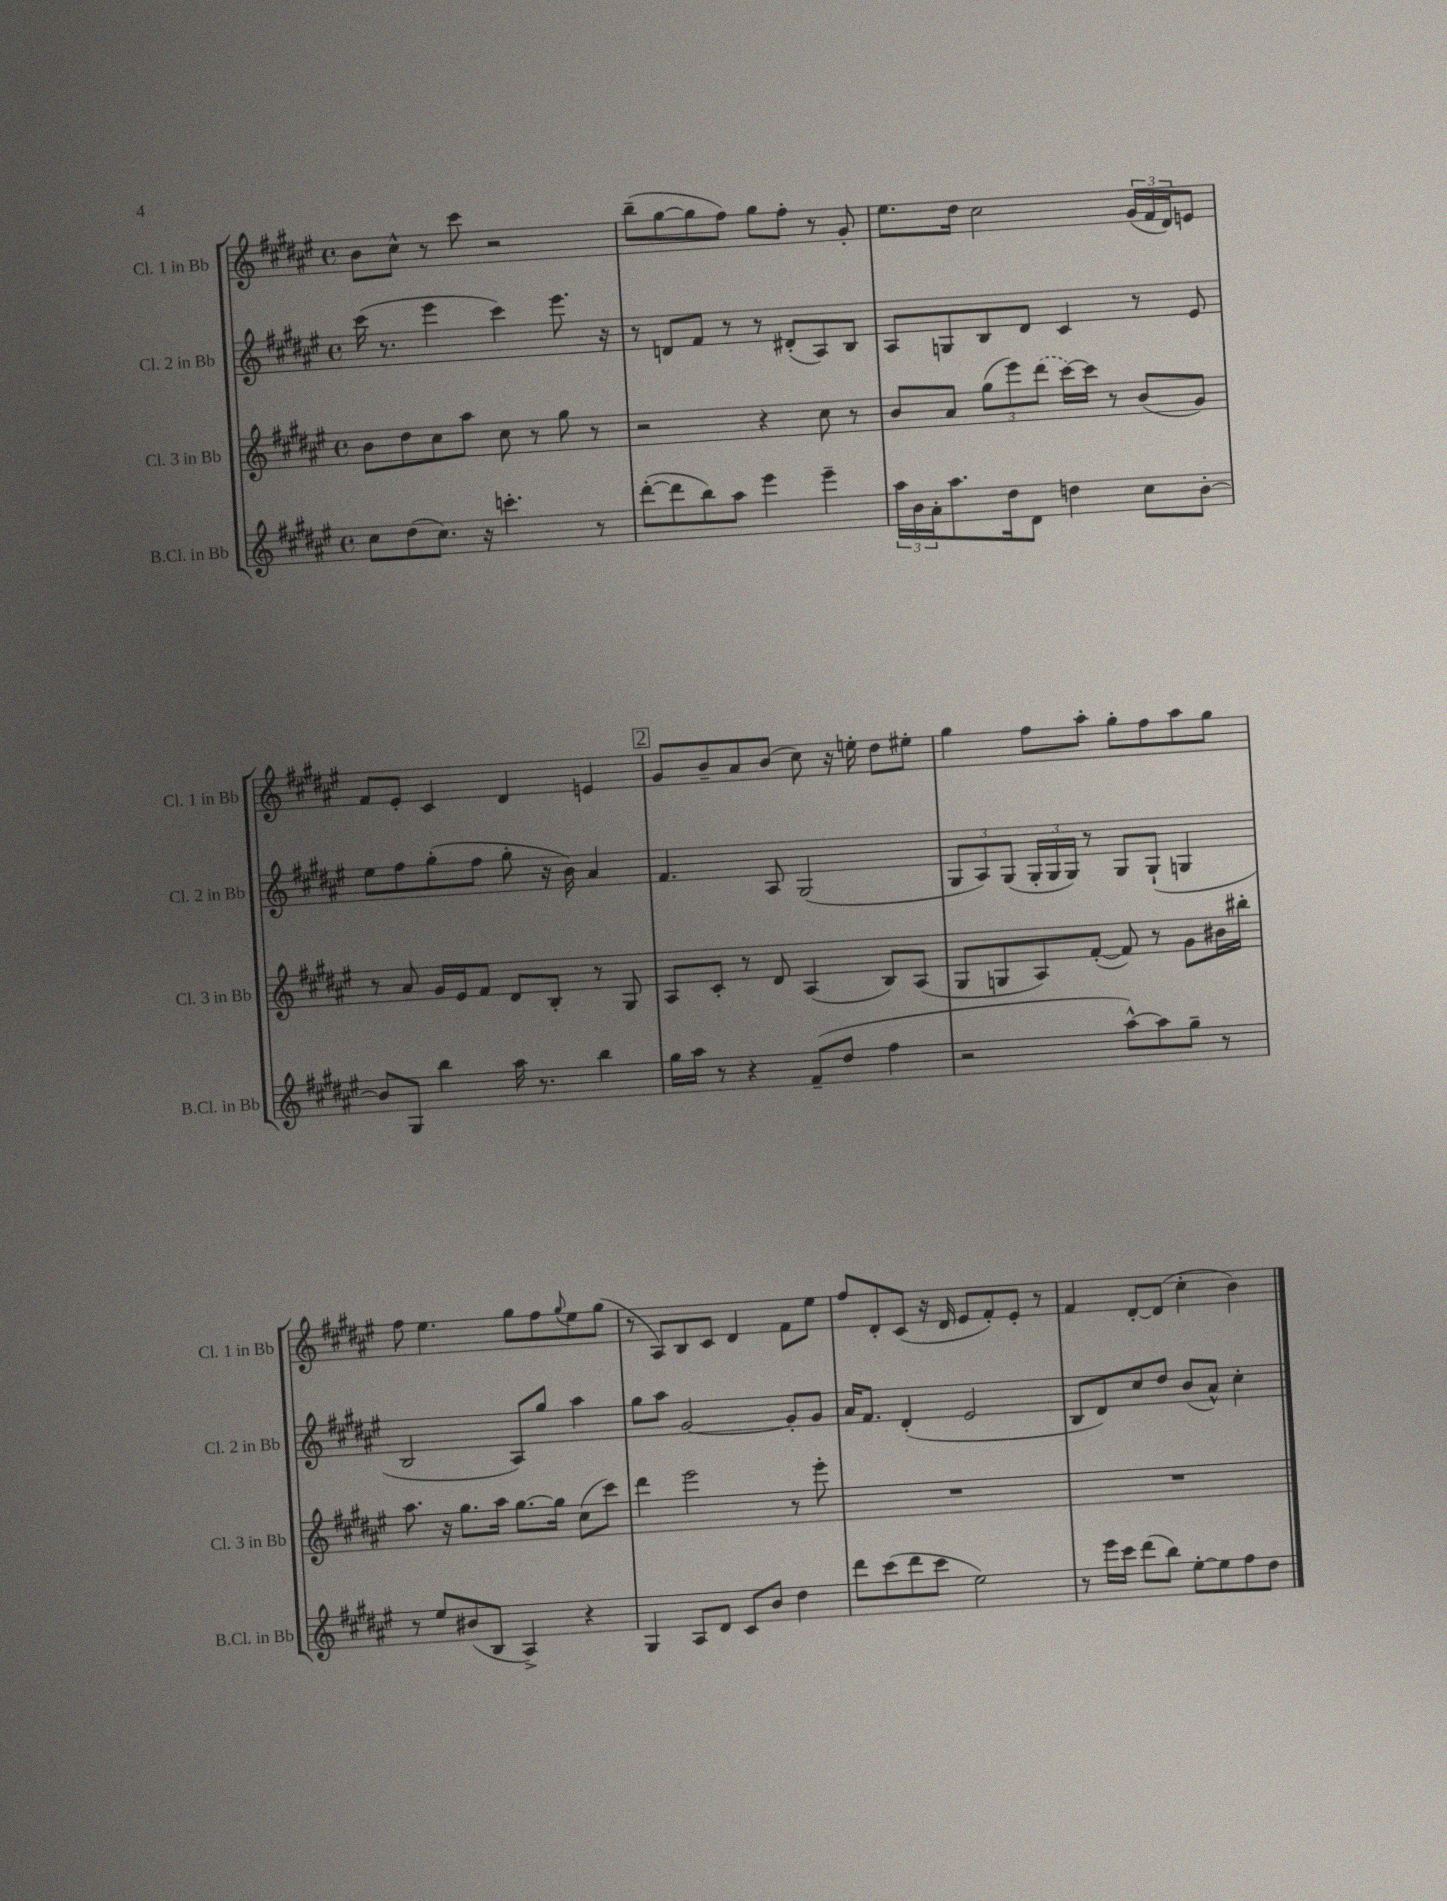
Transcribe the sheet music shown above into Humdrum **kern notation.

**kern	**kern	**kern	**kern
*part4	*part3	*part2	*part1
*staff4	*staff3	*staff2	*staff1
*I"B.Cl. in Bb	*I"Cl. 3 in Bb	*I"Cl. 2 in Bb	*I"Cl. 1 in Bb
*I'B.Cl. in Bb	*I'Cl. 3 in Bb	*I'Cl. 2 in Bb	*I'Cl. 1 in Bb
*clefG2	*clefG2	*clefG2	*clefG2
*k[f#c#g#d#a#e#]	*k[f#c#g#d#a#e#]	*k[f#c#g#d#a#e#]	*k[f#c#g#d#a#e#]
*M4/4	*M4/4	*M4/4	*M4/4
*met(c)	*met(c)	*met(c)	*met(c)
=104	=104	=104	=104
8cc#\L	8b\L	(16ccc#\	8b\L
.	.	8.r	.
(8dd#\	8dd#\	.	8cc#^^\J
8.cc#\J)	8cc#\	4eee#\	8r
.	8aa#\J	.	8ccc#\
16r	.	.	.
4.cccn'\	8cc#\	4ccc#\)	2r
.	8r	.	.
.	8gg#\	8.eee#\	.
8r	8r	.	.
.	.	16r	.
=105	=105	=105	=105
([8ddd#'\L	2r	8r	(8bb~\L
8ddd#\]	.	8dn/L	[8gg#\
8bb\)	.	8f#/J	8gg#\]
8aa#\J	.	8r	8ff#\J)
4eee#\	4r	8r	8gg#\L
.	.	(8d#X'/L	8ff#'\J
4eee#~\	8cc#\	8A#/)	8r
.	8r	8B/J	8g#'/
=106	=106	=106	=106
24aa#\LL	8b/L	8A#/L	8.ee#\L
24b\	.	.	.
24a#'\J	.	.	.
8.aa#\	8a#/J	8Gn/	.
.	.	.	16dd#\Jk
.	(12gg#\L	8B/	2cc#\
16dd#\k	.	.	.
.	12eee#\)	.	.
8d#\J	.	8d#/J	.
.	(12ddd#\J	.	.
4ddn\	[16ccc#\LL)	4c#/	.
.	16ccc#\JJ]	.	.
.	8r	.	.
8cc#\L	(8b/L	8r	(24g#/LL
.	.	.	24f#/
.	.	.	24d#/J)
[8b'\J	8g#/J)	8e#/	8en/J
!!LO:LB:g=z
=107	=107	=107	=107
8b/L]	8r	8ee#\L	8f#/L
8G#/J	8a#/	8ff#\	8e#'/J
4bb\	16g#/LL	(8gg#'\	4c#/
.	16e#/J	.	.
.	8f#/J	8ff#\J	.
16aa#\	8d#/L	8gg#'\	4d#/
8.r	.	.	.
.	8B'/J	16r	.
.	.	16b\)	.
4bb\	8r	4a#/	4en/
.	8G#/	.	.
!!LO:REH:place=s1:t=2
=108	=108	=108	=108
16gg#\LL	8A#/L	4.f#/	8g#/L
16aa#\JJ	.	.	.
8r	8c#'/J	.	8b~/
4r	8r	.	8a#/
.	8d#/	8A#/	(8b/J
(8f#~/L	(4A#/	(2G#/	8cc#\)
8dd#/J	.	.	16r
.	.	.	16een'\
4ff#\	8B/L)	.	8dd#\L
.	(8A#/J	.	8ee#X'\J
=109	=109	=109	=109
2r	8G#/L	12G#/L	4gg#\
.	.	12A#/)	.
.	8Gn/	.	.
.	.	(12G#/J	.
.	8A#/)	24G#'/LL	8ff#\L
.	.	24G#/	.
.	.	24G#/JJ)	.
.	([8f#'/J	8r	8aa#'\J
[8aa#^^\L)	8f#/])	8G#/L	8gg#'\L
8aa#\]	8r	(8G#`/J	8ff#\
8gg#~\J	8g#\L	4Gn/	8aa#\
8r	16b#X\L	.	8gg#\J
.	16bb#X'\JJ	.	.
!!LO:LB:g=z
=110	=110	=110	=110
8r	8.aa#\	2B/	8ff#\
8ee#/L	.	.	4.ee#\
.	16r	.	.
(8b#X/	8.gg#\L	.	.
8B/J	.	.	.
.	16aa#\Jk	.	.
4A#^/)	[8.gg#\L	8A#/L)	8gg#\L
.	.	8gg#/J	8ff#\
.	16gg#\Jk]	.	.
.	.	.	8qqgg#/
4r	(8cc#\L	4aa#\	8ee#\
.	8ccc#\J)	.	(8gg#\J
=111	=111	=111	=111
4G#/	4ddd#\	8gg#\L	8r
.	.	8aa#\J	8A#/L)
8A#/L	2eee#\	[2g#/	8B/
8d#/J	.	.	8c#/J
8c#/L	.	.	4d#/
8b/J	.	.	.
4dd#\	8r	8g#'/L]	8f#\L
.	8eee#'\	8g#/J	8ee#\J
=112	=112	=112	=112
8ddd#\L	1r	16a#/KL	8ff#/L
.	.	8.f#/J	.
(8ccc#\	.	.	8d#'/
8ddd#\	.	(4d#'/	(8c#/J
8ccc#\J	.	.	16r
.	.	.	16d#/
2ee#\)	.	2e#/	8e#/L
.	.	.	8f#'/)
.	.	.	8e#'/J
.	.	.	8r
=113	=113	=113	=113
8r	1r	8B/L	4f#/
16eee#\LL	.	8d#/)	.
16ccc#\JJ	.	.	.
(8ddd#\L	.	8cc#/	[8d#'/L
8bb\J)	.	8dd#/J	(8d#/J]
[8ee#'\L	.	(8b/L	4cc#'\
8ee#\]	.	8a#^^/J)	.
8ff#\	.	4cc#'\	4b\)
8dd#\J	.	.	.
==	==	==	==
*-	*-	*-	*-
